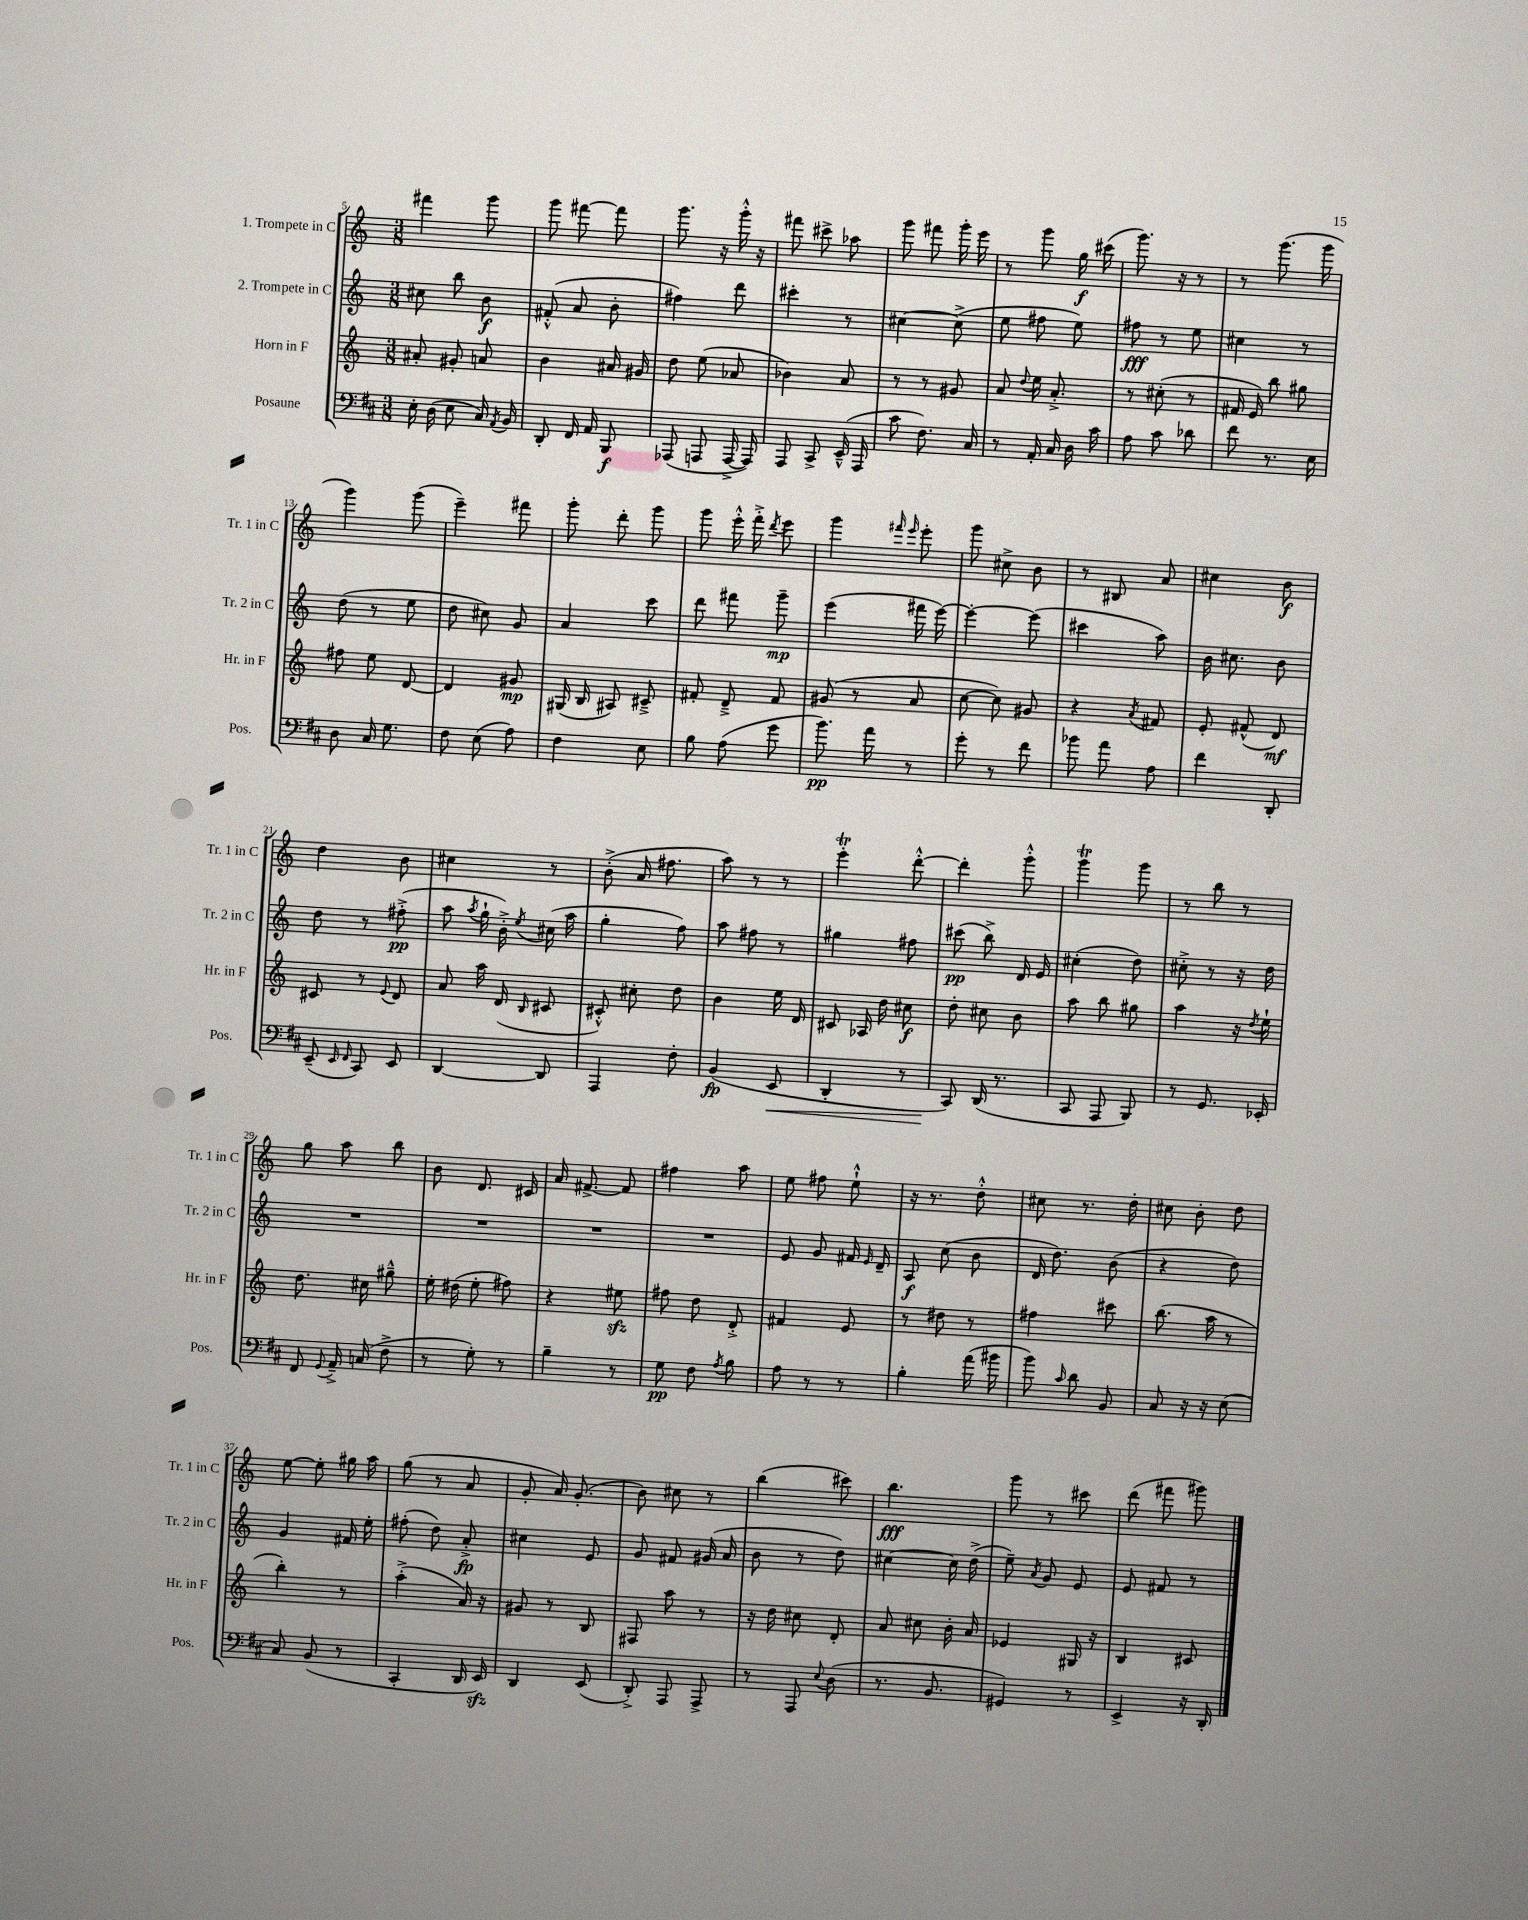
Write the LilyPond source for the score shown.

<<
\new StaffGroup <<
\new Staff = "s0" \with { instrumentName = "1. Trompete in C" shortInstrumentName = "Tr. 1 in C" } {
    \clef treble \key c \major \numericTimeSignature \time 3/8
    \autoBeamOff fis'''4 g'''8 |
    g'''8 fis'''8~ fis'''8 |
    g'''8. r16 g'''16-.-^ r16 |
    fis'''8 cis'''8-> aes''8 |
    g'''8 fis'''8 g'''16-. e'''16 |
    r8 g'''8 g''16\f cis'''16( |
    g'''8.) r16 r8 |
    r8 g'''8.( g'''16 |
    g'''4) g'''8( |
    e'''4--) fis'''8 |
    g'''8-. d'''8-. g'''8 |
    g'''8 e'''16-.-^ f'''16-.-> \acciaccatura { d'''8 } e'''8 |
    g'''4 \grace { fis'''16 e'''16 } e'''8-. |
    g'''8 cis''8-> b'8 |
    r8 bis8 a'8 |
    cis''4 b'8\f |
    d''4 b'8 |
    cis''4 r8 |
    b'8-.->( a'16 fis''8. |
    a''8) r8 r8 |
    e'''4-.\trill d'''8~-.-^ |
    d'''4-. g'''8-.-^ |
    g'''4\trill g'''8 |
    r8 b''8 r8 |
    g''8 a''8 b''8 |
    b'8 d'8. cis'16 |
    a'16 fis'8.~-> fis'8 |
    fis''4 a''8 |
    e''8 fis''8 e''8-!-^ |
    r16 r8. d''8-.-^ |
    cis''8 r8. d''16-. |
    cis''8 b'8-. d''8 |
    e''8~ e''8-. gis''16 a''16 |
    g''8( r8 a'8 |
    g'8-. a'16) g'8.-.( |
    b'8) cis''8 r8 |
    b''4( cis'''8) |
    b''4.\fff |
    g'''8 r8 cis'''8 |
    d'''8( fis'''8 gis'''8) \bar "|." |
}
\new Staff = "s1" \with { instrumentName = "2. Trompete in C" shortInstrumentName = "Tr. 2 in C" } {
    \clef treble \key c \major \numericTimeSignature \time 3/8
    \autoBeamOff cis''8 b''8 b'8\f |
    fis'8-.-^( a'8 b'8-. |
    fis''4) d'''8 |
    cis'''4-. r8 |
    cis''4~ cis''8->( |
    e''8 fis''8 e''8) |
    fis''8\fff r8 e''8 |
    cis''4 r8 |
    d''8( r8 e''8 |
    d''8 cis''8) g'8 |
    a'4 c'''8 |
    d'''8 fis'''8 g'''8--\mp |
    e'''4( fis'''16 e'''16~) |
    e'''4~-. e'''8( |
    cis'''4 a''8) |
    b'16 cis''8. b'8 |
    d''8 r8 fis''8-.->\pp( |
    a''8 \acciaccatura { a''8 } g''16-! b'16-.->) \acciaccatura { e''8 } cis''16( a''16 |
    g''4-. f''8) |
    a''8 fis''8 r8 |
    gis''4 fis''8 |
    cis'''8\pp( b''8->) d'16 e'16 |
    cis''4-.( d''8) |
    cis''8-.-> r8 r16 d''16 |
    R4. |
    R4. |
    R4. |
    R4. |
    e'8 g'8 fis'16 \grace { e'16 } d'16-- |
    a8\f c''8( b'8 |
    d'16 d''8.) b'8( |
    r4 d''8) |
    g'4 fis'16 e''16-. |
    fis''8-.( d''8) a'8-.->\fp |
    cis''4 e'8 |
    g'8 fis'8 gis'16( a'16 |
    b'8 r8 d''8) |
    cis''4~ cis''16 d''16->( |
    e''8--) \acciaccatura { a'8 } g'8 e'8 |
    e'8 fis'8 r8 \bar "|." |
}
\new Staff = "s2" \with { instrumentName = "Horn in F" shortInstrumentName = "Hr. in F" } {
    \clef treble \key c \major \numericTimeSignature \time 3/8
    \autoBeamOff ais'8-. gis'8-. a'8 |
    b'4 ais'16 gis'16 |
    d''8 e''8( aes'8 |
    bes'4) a'8 |
    r8 r8 gis'8 |
    a'8 \appoggiatura { d''8 } e''16 a'8.-.-> |
    r8 cis''8-.( r8 |
    fis'16 e'16) b''8 gis''8 |
    fis''8 e''8 d'8~ |
    d'4 gis'8\mp |
    gis16( b16 ais8) cis'8---> |
    fis'8-. d'8---> fis'8 |
    gis'8( r8 a'8 |
    c''8~ c''8) gis'8 |
    r4 \acciaccatura { a'8 } fis'8 |
    e'8-. fis'8-^( d'8\mf) |
    cis'8 r8 \appoggiatura { e'8 } d'8 |
    a'8 a''16 d'16( \grace { b16 } cis'8 |
    cis'8-.-^) cis''8-. d''8 |
    b'4 e''16 d'16 |
    cis'8 aes16 d''16 cis''8\f |
    d''8-. cis''8 b'8 |
    a''8 b''8 gis''8 |
    a''4 r16 \acciaccatura { d''8 } e''16-! |
    d''8. cis''16 gis''8---^ |
    e''16-. dis''16( e''8-. fis''8) |
    r4 eis''8\sfz |
    fis''8 d''8 d'8-.-> |
    fis'4 e'8 |
    r8 dis''8 r8 |
    fis''4 cis'''8 |
    b''8.( a''16 r8 |
    b''4-.) r8 |
    a''4-.->( a'16) r16 |
    gis'8 r8 b8 |
    fis8 a''8 r8 |
    r16 d''16 cis''8 d'8-. |
    a'8 cis''8 b'16-. a'16 |
    ees'4 gis16 r16 |
    b4 cis'8 \bar "|." |
}
\new Staff = "s3" \with { instrumentName = "Posaune" shortInstrumentName = "Pos." } {
    \clef bass \key d \major \numericTimeSignature \time 3/8
    \autoBeamOff e16-. d16( e8 cis16) \acciaccatura { a,8 } b,16 |
    d,8-. fis,16 a,16 b,,8\f |
    aes,,8( a,,8 a,,16~-> a,,16) |
    a,,8 cis,8-> e,16---^( a,,16 |
    cis'8 fis8.) cis16 |
    r8 a,16-. cis16 d16 cis'16 |
    a8 cis'8 des'8 |
    fis'8 r8. e16 |
    d8 cis16 g8. |
    fis8 e8( a8) |
    fis4 e8 |
    b8 a8( g'8 |
    b'8.\pp) a'16 r8 |
    g'8-. r8 fis'8 |
    bes'8 a'8 a8 |
    fis'4 d,8-. |
    e,8--( \grace { e,16 fis,16 } cis,8) e,8 |
    d,4~ d,8 |
    a,,4 fis8-. |
    b,4\fp( e,8\< |
    d,4-. r8 |
    cis,8\!) d,16( r8. |
    cis,8 a,,8 b,,8) |
    r8 g,8. ees,16-. |
    fis,8 \appoggiatura { g,8 } a,16---> c16( fis8-> |
    r8 g8-.) r8 |
    b4-- r8 |
    g8\pp fis8 \acciaccatura { a8 } b8 |
    a8 r8 r8 |
    b4-. a'16( bis'16 |
    b'8) \grace { cis'16 } d'8 b,8 |
    cis8 r16 r16 e8( |
    cis8) b,8( r8 |
    cis,4-. d,16 e,16\sfz) |
    d,4 e,8( |
    d,8-.->) a,,8 a,,8-> |
    r8 a,,8 \appoggiatura { e8 } d8( |
    r8. b,8. |
    gis,4) r8 |
    e,4-> r16 d,16-. \bar "|." |
}
>>
>>
\layout { \context { \Score currentBarNumber = #5 } }
